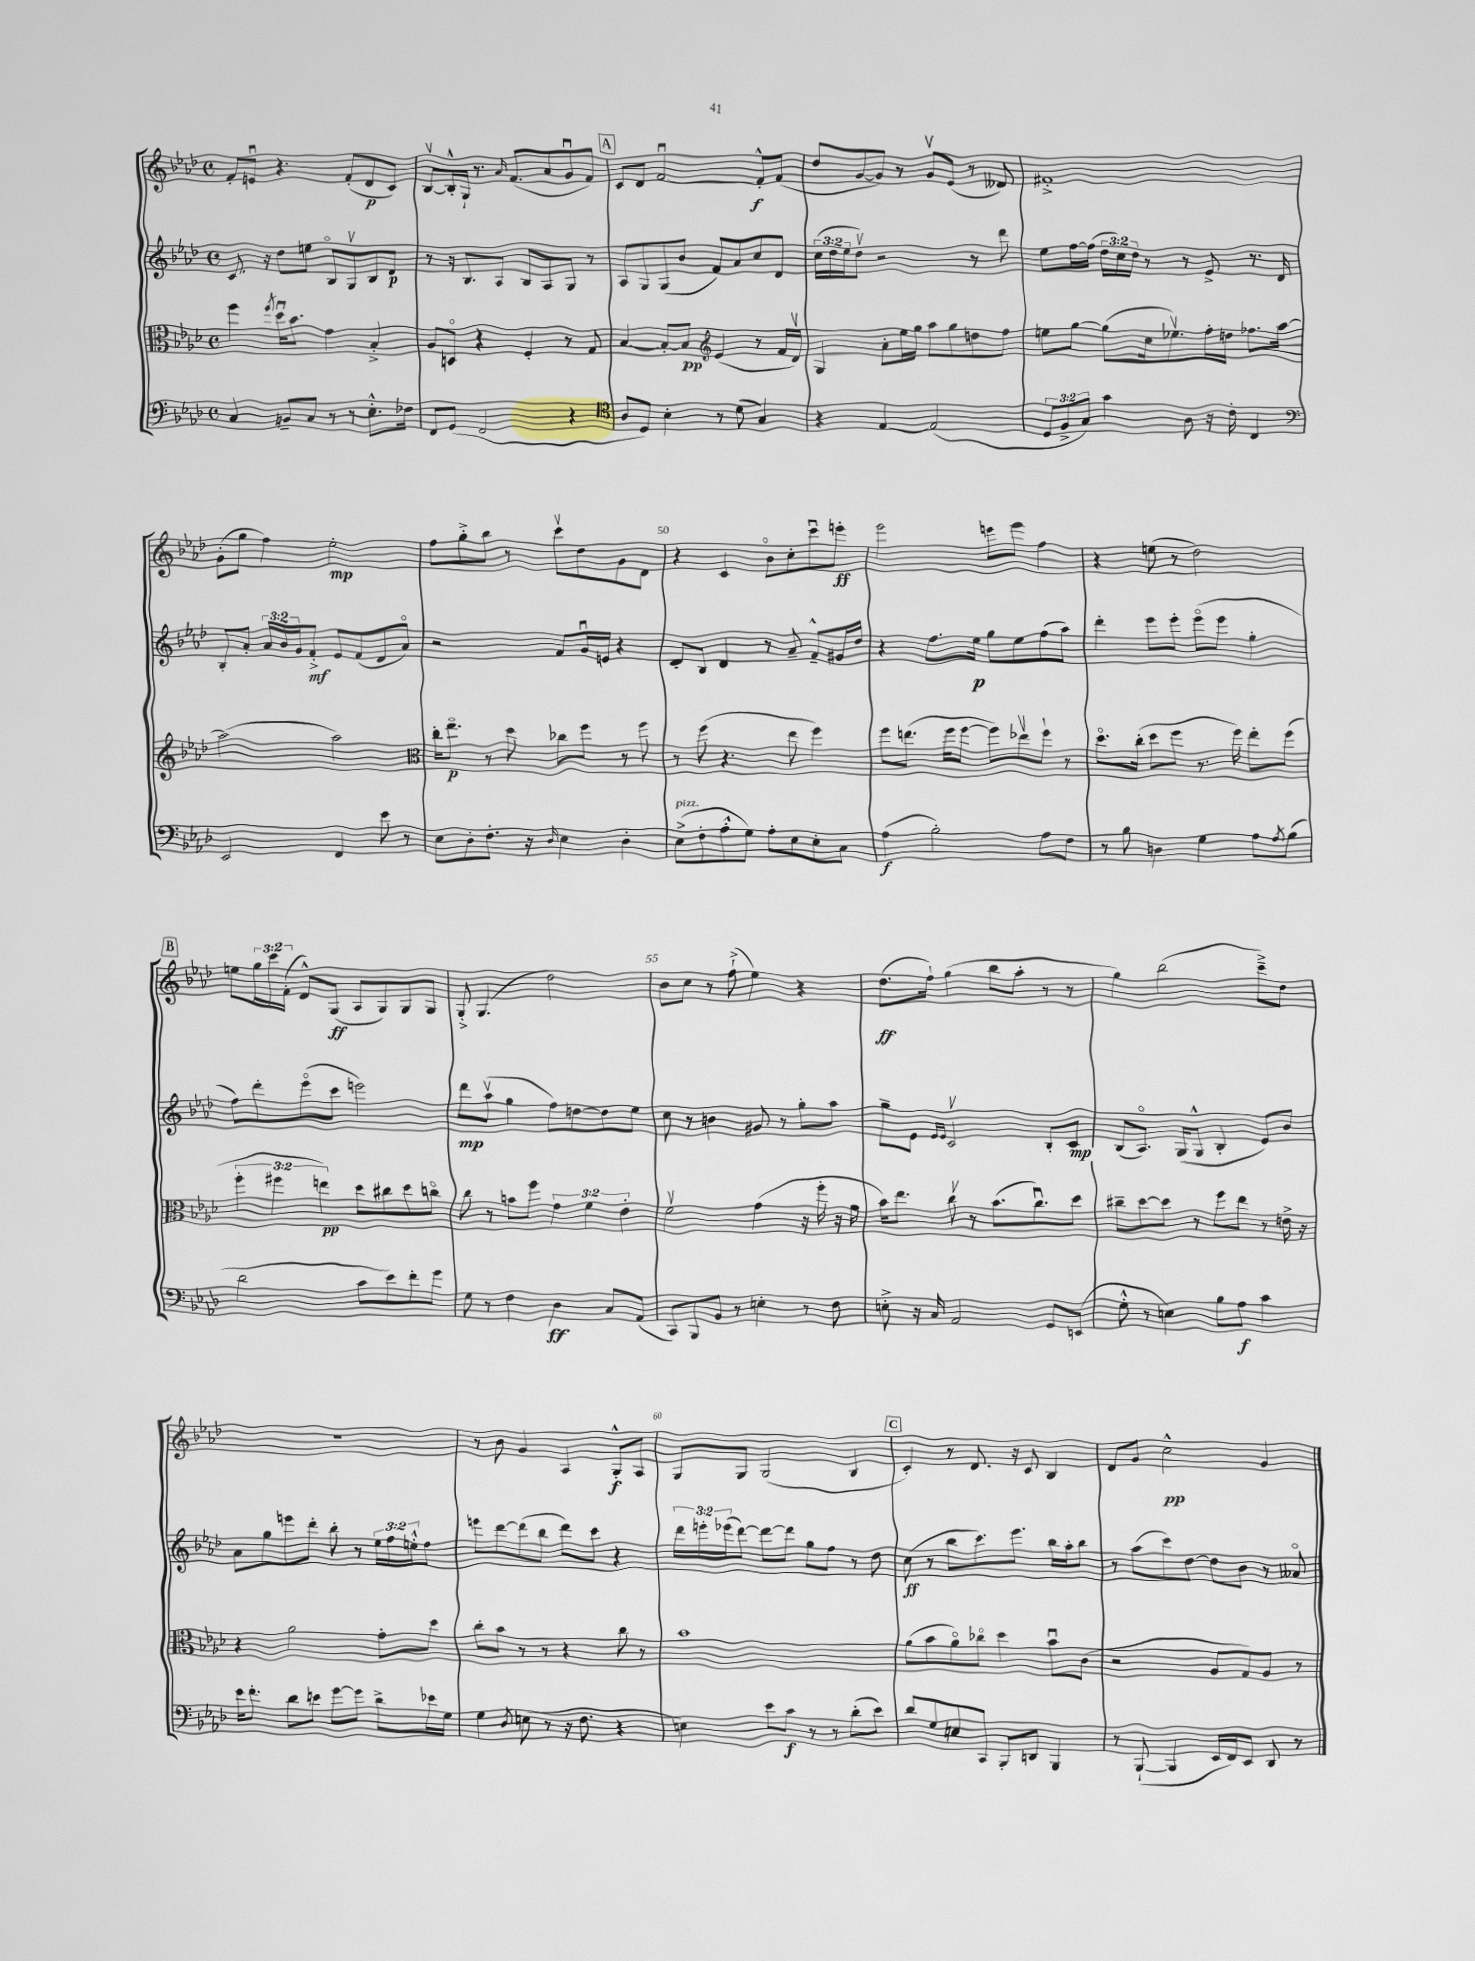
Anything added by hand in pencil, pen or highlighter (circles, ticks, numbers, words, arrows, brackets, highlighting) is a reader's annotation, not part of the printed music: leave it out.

**kern	**dynam	**kern	**dynam	**kern	**dynam	**kern	**dynam
*part4	*part4	*part3	*part3	*part2	*part2	*part1	*part1
*staff4	*staff4	*staff3	*staff3	*staff2	*staff2	*staff1	*staff1
*clefF4	*	*clefC3	*	*clefG2	*	*clefG2	*
*k[b-e-a-d-]	*	*k[b-e-a-d-]	*	*k[b-e-a-d-]	*	*k[b-e-a-d-]	*
*M4/4	*	*M4/4	*	*M4/4	*	*M4/4	*
*met(c)	*	*met(c)	*	*met(c)	*	*met(c)	*
=43	=43	=43	=43	=43	=43	=43	=43
4C/	.	4ff\	.	8.c/	.	8f'/L	.
.	.	.	.	.	.	8enu/J	.
.	.	.	.	16r	.	.	.
.	.	8qff/	.	.	.	.	.
8BBn~/L	.	16dd-u\KL	.	8dd-\L	.	4.r	.
.	.	8.b-\J	.	.	.	.	.
8C/J	.	.	.	8een\J	.	.	.
8r	.	4g\	.	8B-/L	.	.	.
8r	.	.	.	8Gv/	.	(8f'/L	.
8.E-'^^\L	.	4B-'^/	.	8B-/	.	8d-/	p
.	.	.	.	8d-/J	p	8c/J)	.
16F-X\Jk	.	.	.	.	.	.	.
=44	=44	=44	=44	=44	=44	=44	=44
8FF/L	.	8A-/L	.	8r	.	[8B-v/L	.
(8GG/J	.	8Dn/J	.	16r	.	16B-'^^/L]	.
.	.	.	.	8.B-/L	.	16G`/JJ	.
2FF/	.	4r	.	.	.	8.r	.
.	.	.	.	8A-/J	.	.	.
.	.	.	.	.	.	16qqa-/	.
.	.	.	.	.	.	(8.f/L	.
.	.	4F'/	.	8B-/L	.	.	.
.	.	.	.	8A-/	.	8a-/	.
4r	.	8r	.	8G/J	.	8gu/	.
.	.	8G/	.	8r	.	8f/J)	.
!!LO:REH:place=s1:t=A
=45	=45	=45	=45	=45	=45	=45	=45
*clefC4	*	*	*	*	*	*	*
8A-/L	.	[4B-/	.	8A-/L	.	8c/L	.
8D-/J)	.	.	.	8G/	.	8d-/J	.
4B-'\	.	8B-'/L_	.	(8G/	.	[2fu/	.
.	.	8B-/J]	pp	8b-/J	.	.	.
*	*	*clefG2	*	*	*	*	*
8r	.	(4e-/	.	8f/L)	.	.	.
(8d-\	.	.	.	8a-/	.	.	.
4G/)	.	8r	.	8cc/	.	8f'^^/L]	f
.	.	16f/LL	.	8d-/J	.	(8f/J	.
.	.	16d-v/JJ)	.	.	.	.	.
=46	=46	=46	=46	=46	=46	=46	=46
4r	.	4G/	.	(24cc\LL	.	8dd-/L	.
.	.	.	.	24dd-\	.	.	.
.	.	.	.	24ee-\J	.	.	.
.	.	.	.	8dd-v\J)	.	[8g/	.
[4E-/	.	8a-'\L	.	2r	.	8g/J])	.
.	.	16ee-\L	.	.	.	8r	.
.	.	16gg\JJ	.	.	.	.	.
(2E-/]	.	8aa-\L	.	.	.	8gv/L	.
.	.	8gg\	.	.	.	(8e-/J	.
.	.	8ddn\	.	8r	.	8r	.
.	.	8ff\J	.	8ddd-\	.	8d--X/)	.
=47	=47	=47	=47	=47	=47	=47	=47
12D-/L	.	8een\L	.	8ee-\L	.	1f#X'^	.
12F^/	.	.	.	.	.	.	.
.	.	[8gg\J	.	[16ff\L	.	.	.
12G/J)	.	.	.	.	.	.	.
.	.	.	.	(16ff\JJ]	.	.	.
4g\	.	(8gg\L]	.	24dd-\LL	.	.	.
.	.	.	.	24cc\)	.	.	.
.	.	.	.	24dd-\JJ	.	.	.
.	.	16cc\k	.	8r	.	.	.
.	.	8.ee-Xv\)	.	.	.	.	.
8A-\	.	.	.	8r	.	.	.
16r	.	16ff'\L	.	8e-^/	.	.	.
16c'\	.	16ddn\JJ	.	.	.	.	.
4C/	.	8.ff-X\L	.	8.r	.	.	.
.	.	[16aa-\Jk	.	16d-/	.	.	.
!!LO:LB:g=z
=48	=48	=48	=48	=48	=48	=48	=48
*clefF4	*	*	*	*	*	*	*
2EE-/	.	(2aa-\]	.	8B-'/L	.	(8g'\L	.
.	.	.	.	8a-'/J	.	8gg\J	.
.	.	.	.	24a-/LL	.	4ff\)	.
.	.	.	.	24b-/	.	.	.
.	.	.	.	24g/J	.	.	.
.	.	.	.	8f'^/J	mf	.	.
4FF/	.	2aa-\)	.	8e-/L	.	2ee-'\	mp
.	.	.	.	(8f/	.	.	.
8e-\	.	.	.	8d-/	.	.	.
8r	.	.	.	8a-/J)	.	.	.
=49	=49	=49	=49	=49	=49	=49	=49
*	*	*clefC3	*	*	*	*	*
8E-\L	.	16cc'\KL	.	2r	.	8ff\L	.
.	.	8.ee-\J	p	.	.	.	.
8D-'\	.	.	.	.	.	8gg'^\	.
8.F'\J	.	8r	.	.	.	8bb-\J	.
.	.	8dd-\	.	.	.	8r	.
16r	.	.	.	.	.	.	.
16qqD-/	.	.	.	.	.	.	.
4E-\	.	8cc-X\L	.	8f/L	.	8cccv\L	.
.	.	8ff\J	.	16gu/L	.	8dd-\	.
.	.	.	.	16en/JJ	.	.	.
4D-'\	.	8r	.	4r	.	8g\	.
.	.	8ff\	.	.	.	8d-\J	.
=50	=50	=50	=50	=50	=50	=50	=50
!LO:TX:a:i:t=pizz.	!	!	!	!	!	!	!
(8E-^\L	.	8r	.	8d-'/L	.	4r	.
8F'\	.	(8ff\	.	8B-/J	.	.	.
8A-'^^\	.	4.r	.	4d-/	.	4c/	.
8G\J)	.	.	.	.	.	.	.
8A-'\L	.	.	.	8r	.	8b-\L	.
8E-\	.	8ee-\	.	8a-~/	.	8cc'\	.
8E-'\	.	4ff\)	.	8f~^^/L	.	8cccu\	.
8C\J	.	.	.	16g#X/L	.	8eeen'\J	ff
.	.	.	.	16dd-/JJ	.	.	.
=51	=51	=51	=51	=51	=51	=51	=51
(4A-\	f	8ff\L	.	4r	.	2eee-\	.
.	.	(8.een\J	.	.	.	.	.
2B-'\)	.	.	.	8.ff\L	.	.	.
.	.	16ff\KL	.	.	.	.	.
.	.	[8ff\J	.	.	.	.	.
.	.	.	.	16ee-\Jk	p	.	.
.	.	8ff\L])	.	8gg\L	.	8eeen\L	.
.	.	8ee-Xv\	.	8ee-\	.	8eee\J	.
8A-\L	.	8ff`\J	.	(8ff\	.	4ff\	.
8F\J	.	8r	.	8aa-\J)	.	.	.
=52	=52	=52	=52	=52	=52	=52	=52
8r	.	8.dd-\L	.	4ddd-'\	.	4r	.
8B-\	.	.	.	.	.	.	.
.	.	(16cc'\Jk	.	.	.	.	.
4Dn\	.	8dd-\L	.	8eee-\L	.	(8een\	.
.	.	8ff\J	.	8eee-'\J	.	8r	.
4G\	.	8.r	.	(8eee-\L	.	2dd-\)	.
.	.	.	.	8eee-\J	.	.	.
.	.	16ff\)	.	.	.	.	.
8A-\L	.	8ee-'\L	.	4gg'\	.	.	.
8qA-/	.	.	.	.	.	.	.
(8B-\J	.	(8ff\J	.	.	.	.	.
!!LO:LB:g=z
!!LO:REH:place=s1:t=B
=53	=53	=53	=53	=53	=53	=53	=53
2d-\	.	6ff'\	.	8ff\L)	.	8een\L	.
.	.	.	.	8ddd-'\	.	24gg\L	.
.	.	6ff#X\	.	.	.	24ccc\	.
.	.	.	.	.	.	(24f'\JJ	.
.	.	.	.	(8eee-\	.	8d-^^/L)	.
.	.	6een\)	pp	.	.	.	.
.	.	.	.	8ccc\J	.	(8G/J	ff
8c\L	.	8dd-\L	.	2eeen\)	.	8A-/L	.
8e-\)	.	8cc#X\	.	.	.	8G/)	.
8f'\	.	8dd-\	.	.	.	8G/	.
8g\J	.	8ccn\J	.	.	.	8G/J	.
=54	=54	=54	=54	=54	=54	=54	=54
8G\	.	8cc\	.	8ddd-\L	mp	8G'^/	.
8r	.	8r	.	(8aa-v\J	.	(4.G/	.
4F\	.	8bn\L	.	4gg\	.	.	.
.	.	8ff\J	.	.	.	.	.
4D-\	ff	6g\	.	8ff\L)	.	2dd-\)	.
.	.	.	.	[8ddn\	.	.	.
.	.	6f\	.	.	.	.	.
8C/L	.	.	.	8dd\]	.	.	.
.	.	6e-'\	.	.	.	.	.
(8AA-/J	.	.	.	8ee-\J	.	.	.
=55	=55	=55	=55	=55	=55	=55	=55
8CC/L)	.	2fv\	.	8cc\	.	8b-\L	.
8BBB-/	.	.	.	8r	.	8cc\J	.
8BB-/J	.	.	.	4bn\	.	8r	.
8r	.	.	.	.	.	(8ff`^\	.
4En'\	.	(4g\	.	8g#X/	.	4ee-\)	.
.	.	.	.	8r	.	.	.
8r	.	16r	.	8gg'\L	.	4r	.
.	.	16ff'\	.	.	.	.	.
8F\	.	16r	.	8aa-\J	.	.	.
.	.	16a-\	.	.	.	.	.
=56	=56	=56	=56	=56	=56	=56	=56
8En'^\	.	16b-\KL)	.	8gg~\L	.	(8.dd-\L	ff
.	.	8.ee-\J	.	.	.	.	.
16r	.	.	.	8e-\J	.	.	.
16C/	.	.	.	.	.	16ff`\Jk)	.
.	.	.	.	16qqe-/LL	.	.	.
.	.	.	.	16qqe-/JJ	.	.	.
2AA-/	.	8ccv\	.	2cv/	.	(4gg\	.
.	.	8r	.	.	.	.	.
.	.	(8.b-\L	.	.	.	8bb-\L	.
.	.	.	.	.	.	8aa-'\J	.
.	.	8.ccu\)	.	.	.	.	.
8GG/L	.	.	.	8B-'/L	.	8r	.
(8EEn/J	.	8dd-\J	.	8c/J	mp	8r	.
=57	=57	=57	=57	=57	=57	=57	=57
8G'^^\	.	8cc#X~\L	.	(8B-/L	.	4gg\)	.
8r	.	[8dd-\	.	8.A-/J)	.	.	.
4En\)	.	8dd-\J]	.	.	.	(2bb-\	.
.	.	.	.	(16G/KL	.	.	.
.	.	8r	.	8G^^/J	.	.	.
8B-\L	.	8ff\L	.	4B-'/	.	.	.
8A-\J	f	8ee-\J	.	.	.	.	.
4c\	.	8r	.	8e-/L)	.	8ccc~^\L)	.
.	.	16en^\	.	8b-/J	.	8dd-\J	.
.	.	16r	.	.	.	.	.
!!LO:LB:g=z
=58	=58	=58	=58	=58	=58	=58	=58
16e-\KL	.	4r	.	8a-\L	.	1r	.
8.f'\J	.	.	.	.	.	.	.
.	.	.	.	8gg\	.	.	.
8d-\L	.	2a-\	.	8eeen\	.	.	.
8en\J	.	.	.	8ddd-'\J	.	.	.
[8g\L	.	.	.	8bb-'\	.	.	.
8g\J]	.	.	.	8r	.	.	.
8d-^\L	.	8g'\L	.	24ee-\LL	.	.	.
.	.	.	.	24ff\	.	.	.
.	.	.	.	24een'^^\J	.	.	.
16e-X\L	.	8dd-\J	.	8ff\J	.	.	.
16G\JJ	.	.	.	.	.	.	.
=59	=59	=59	=59	=59	=59	=59	=59
4G\	.	8cc'\L	.	8eeen\L	.	8r	.
.	.	8b-\J	.	[8ddd-\	.	8b-\	.
8qD-/	.	.	.	.	.	.	.
(8En\	.	8r	.	(8ddd-\]	.	4g/	.
8r	.	8r	.	8bb-\J	.	.	.
16r	.	4r	.	8ddd-\L)	.	4A-/	.
8.F\	.	.	.	.	.	.	.
.	.	.	.	8ccc\J	.	.	.
4r	.	8cc\	.	4r	.	8G'^^/L	f
.	.	8r	.	.	.	8A-/J	.
=60	=60	=60	=60	=60	=60	=60	=60
4En\)	.	1b-	.	24ddd-\LL	.	8G/L	.
.	.	.	.	24eeen'\	.	.	.
.	.	.	.	(24eee-X\J	.	.	.
.	.	.	.	[8ddd-\J)	.	8G/J	.
8e-\L	.	.	.	8ddd-\L_	.	(2G/	.
8c\J	f	.	.	8ddd-\J]	.	.	.
8r	.	.	.	8gg\L	.	.	.
8r	.	.	.	8ff\J	.	.	.
(8d-'\L	.	.	.	8r	.	4B-/	.
8e-\J)	.	.	.	8dd-\	.	.	.
!!LO:REH:place=s1:t=C
=61	=61	=61	=61	=61	=61	=61	=61
8d-/L	.	(8a-\L	.	(8cc\	ff	4c'/)	.
8G/	.	8b-\	.	8r	.	.	.
8En/	.	8a-\)	.	8bb-\L	.	8r	.
8CC/J	.	8cc-X\J	.	8.ccc\)	.	8.d-/	.
8BBB-'/L	.	4dd-\	.	.	.	.	.
.	.	.	.	8.eee-\J	.	16r	.
8DDn/J	.	.	.	.	.	8c/	.
4BBB-/	.	8b-u\L	.	16bb-\LL	.	4B-/	.
.	.	.	.	16aa-'\J	.	.	.
.	.	(8c\J	.	8bb-\J	.	.	.
=62	=62	=62	=62	=62	=62	=62	=62
8r	.	2r	.	8r	.	8d-/L	.
([8BBB-`/	.	.	.	(8aa-\L	.	8g/J	.
4BBB-/]	.	.	.	8ccc\)	.	2cc^^\	pp
.	.	.	.	[8dd-\J	.	.	.
16EE-/LL	.	8A-/L	.	8dd-\L]	.	.	.
16FF/J)	.	.	.	.	.	.	.
8EE-/J	.	8G/)	.	8b-\J	.	.	.
8DD-/	.	8A-/J	.	8r	.	4g/	.
8r	.	8r	.	8a--X/	.	.	.
==	==	==	==	==	==	==	==
*-	*-	*-	*-	*-	*-	*-	*-
